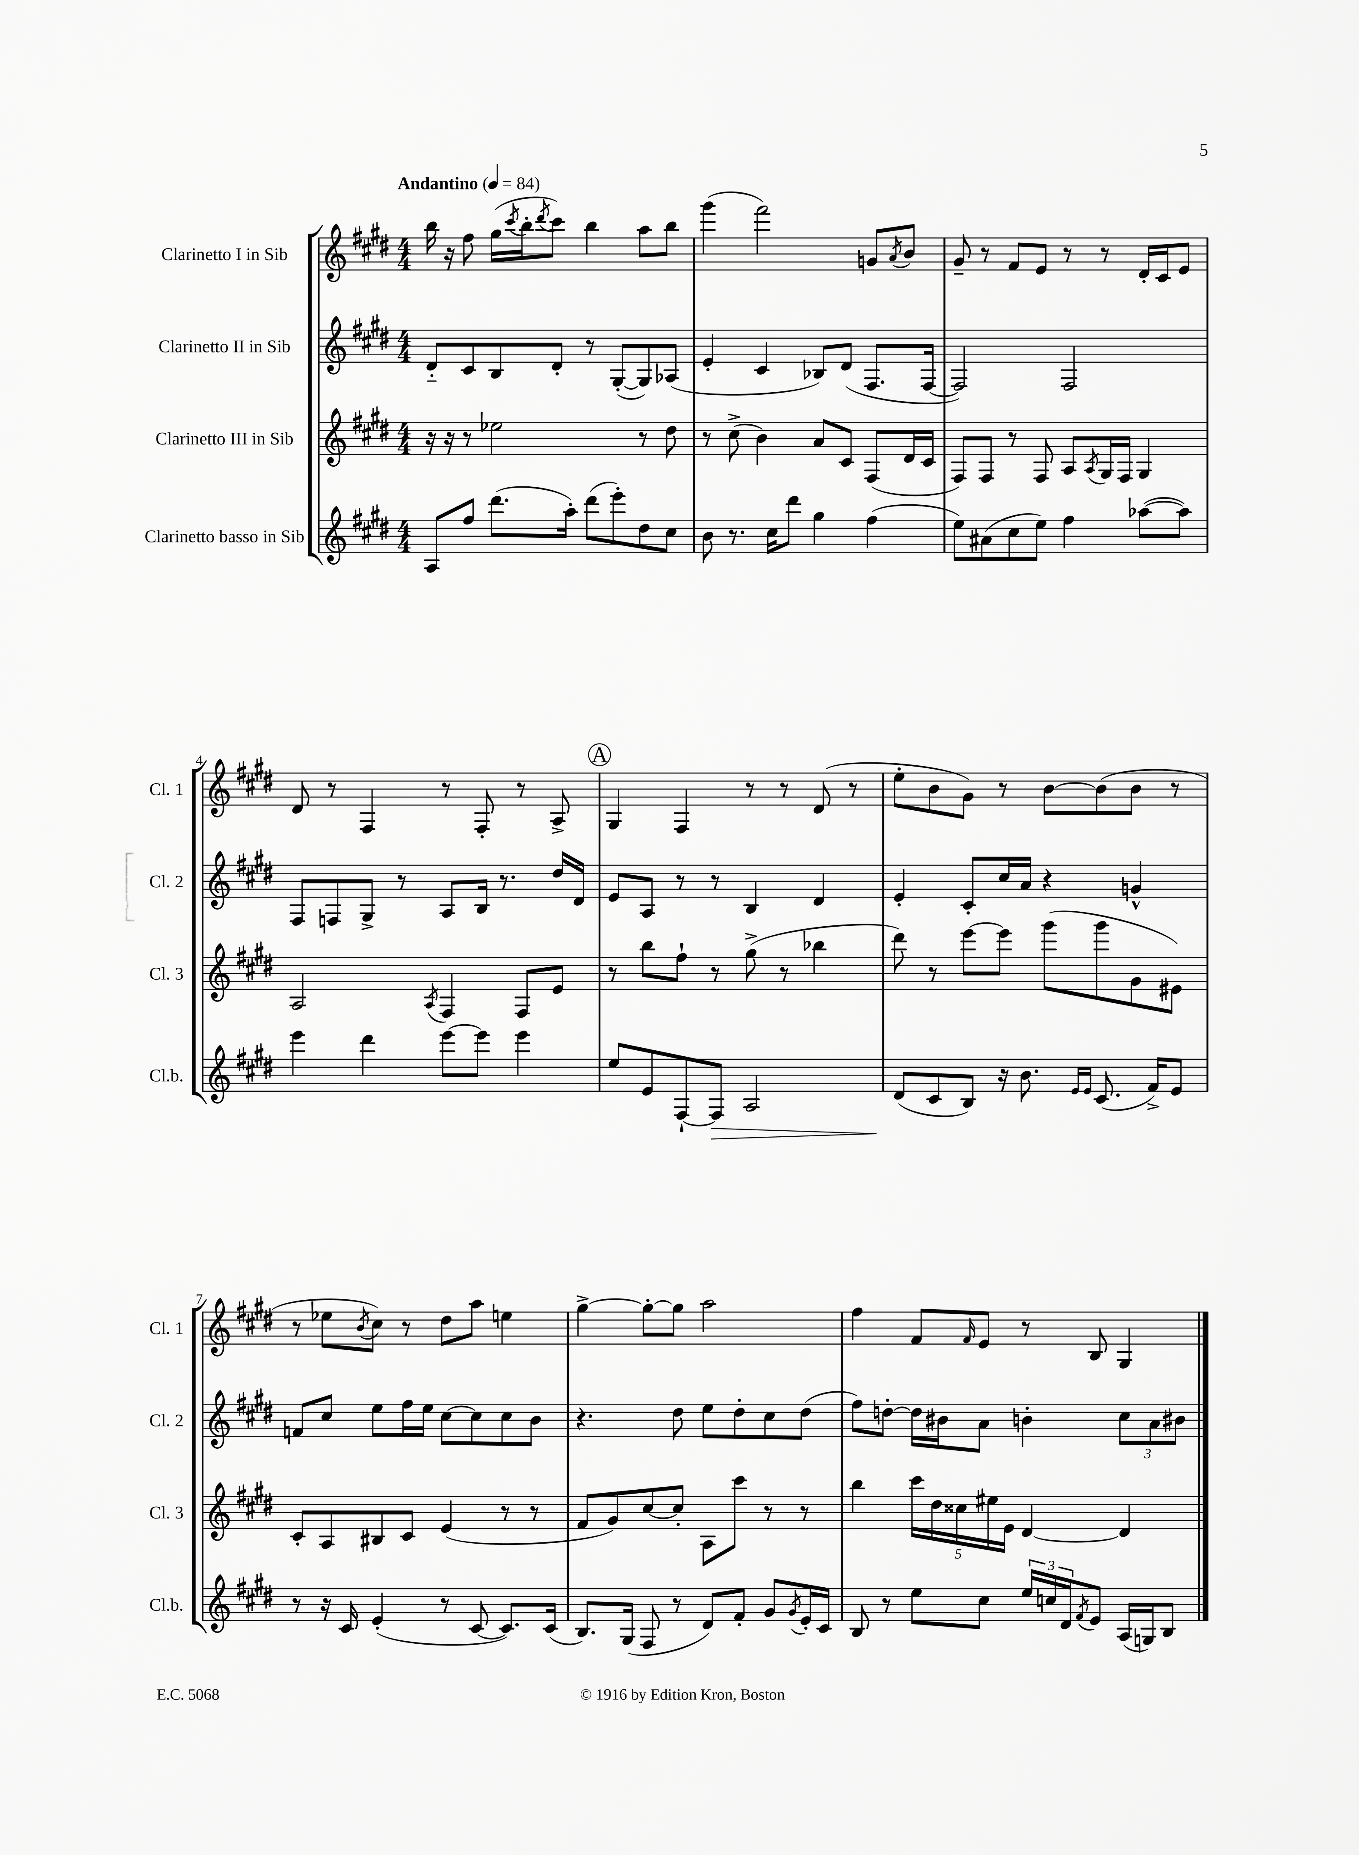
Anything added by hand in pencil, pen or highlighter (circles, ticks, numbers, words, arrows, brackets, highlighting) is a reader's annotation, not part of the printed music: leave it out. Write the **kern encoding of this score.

**kern	**dynam	**kern	**kern	**kern
*part4	*part4	*part3	*part2	*part1
*staff4	*staff4	*staff3	*staff2	*staff1
*I"Clarinetto basso in Sib	*	*I"Clarinetto III in Sib	*I"Clarinetto II in Sib	*I"Clarinetto I in Sib
*I'Cl.b.	*	*I'Cl. 3	*I'Cl. 2	*I'Cl. 1
*clefG2	*	*clefG2	*clefG2	*clefG2
*k[f#c#g#d#]	*	*k[f#c#g#d#]	*k[f#c#g#d#]	*k[f#c#g#d#]
*M4/4	*	*M4/4	*M4/4	*M4/4
*MM84	*	*MM84	*MM84	*MM84
=1	=1	=1	=1	=1
!	!	!	!	!LO:TX:a:B:t=Andantino
8A/L	.	16r	8d#/L	16bb\
.	.	16r	.	16r
8ff#/J	.	8r	8c#/	8ff#\
(8.ddd#\L	.	2ee-X\	8B/	(16gg#\LL
.	.	.	.	8qccc#/
.	.	.	.	16bb'\J
.	.	.	.	8qddd#/
.	.	.	8d#'/J	8ccc#\J)
16aa'\Jk)	.	.	.	.
(8ddd#\L	.	.	8r	4bb\
8eee'\)	.	.	([8G#'/L	.
8dd#\	.	8r	8G#/])	8aa\L
8cc#\J	.	8dd#\	(8A-X/J	8bb\J
=2	=2	=2	=2	=2
8b\	.	8r	4e'/	(4ggg#\
8.r	.	(8cc#^\	.	.
.	.	4b\)	4c#/	2fff#\)
16cc#\KL	.	.	.	.
8ddd#\J	.	.	.	.
4gg#\	.	8a/L	8B-X/L)	.
.	.	8c#/J	(8d#/J	.
(4ff#\	.	(8F#/L	8.F#/L	8gn/L
.	.	.	.	8qa/
.	.	16d#/L	.	8b/J
.	.	16c#/JJ	[16F#/Jk	.
=3	=3	=3	=3	=3
8ee\L)	.	8F#/L)	2F#/])	8g#~/
(8a#X\	.	8F#/J	.	8r
8cc#\	.	8r	.	8f#/L
8ee\J)	.	8F#/	.	8e/J
4ff#\	.	8A/L	2F#/	8r
.	.	8qA/	.	.
.	.	16G#/L	.	8r
.	.	16F#/JJ	.	.
([8aa-X\L	.	4G#/	.	16d#'/LL
.	.	.	.	16c#/J
8aa-\J])	.	.	.	8e/J
!!LO:LB:g=z
=4	=4	=4	=4	=4
4eee\	.	2A/	8F#/L	8d#/
.	.	.	8Fn/	8r
4ddd#\	.	.	8G#^/J	4F#/
.	.	.	8r	.
.	.	8qA/	.	.
[8eee\L	.	4F#/	8A/L	8r
8eee\J]	.	.	16B/Jk	8F#'/
.	.	.	8.r	.
4eee\	.	8F#/L	.	8r
.	.	8e/J	16dd#/LL	8A^/
.	.	.	16d#/JJ	.
!!LO:REH:place=s1:t=A
=5	=5	=5	=5	=5
8ee/L	.	8r	8e/L	4G#/
8e/	.	8bb\L	8A/J	.
[8F#`/	.	8ff#`\J	8r	4F#/
!	!LO:HP:b	!	!	!
8F#/J]	>	8r	8r	.
2A/	.	(8gg#^\	4B/	8r
.	.	8r	.	8r
.	.	4bb-X\	4d#/	(8d#/
.	.	.	.	8r
=6	=6	=6	=6	=6
(8d#/L	.	8ddd#\)	4e'/	8ee'\L
8c#/	]	8r	.	8b\
8B/J)	.	[8eee\L	8c#'/L	8g#\J)
16r	.	8eee\J]	16cc#/L	8r
8.b\	.	.	16a/JJ	.
.	.	(8ggg#\L	4r	[8b\L
16qqe/LL	.	.	.	.
16qqe/JJ	.	.	.	.
(8.c#/	.	8ggg#\	.	(8b\]
.	.	8g#\	4gn^^/	8b\J
16f#^/KL)	.	.	.	.
8e/J	.	8e#X\J)	.	8r
!!LO:LB:g=z
=7	=7	=7	=7	=7
8r	.	8c#'/L	8fn/L	8r
16r	.	8A/	8cc#/J	8ee-X\L
16c#/	.	.	.	.
.	.	.	.	8qb/
(4e'/	.	8B#X/	8ee\L	8cc#\J)
.	.	8c#/J	16ff#\L	8r
.	.	.	16ee\JJ	.
8r	.	(4e/	[8cc#\L	8dd#\L
[8c#/	.	.	8cc#\]	8aa\J
8.c#/L])	.	8r	8cc#\	4een\
.	.	8r	8b\J	.
(16c#/Jk	.	.	.	.
=8	=8	=8	=8	=8
8.B/L)	.	8f#/L	4.r	[4gg#^\
.	.	8g#/)	.	.
(16G#/Jk	.	.	.	.
8F#/	.	[8cc#/	.	8gg#'\L_
8r	.	8cc#'/J]	8dd#\	8gg#\J]
8d#/L)	.	8A\L	8ee\L	2aa\
8f#'/J	.	8ccc#\J	8dd#'\	.
8g#/L	.	8r	8cc#\	.
8qg#/	.	.	.	.
16e'/L	.	8r	(8dd#\J	.
16c#/JJ	.	.	.	.
=9	=9	=9	=9	=9
8B/	.	4bb\	8ff#\L)	4ff#\
8r	.	.	[8ddn'\J	.
8ee\L	.	20ccc#\LL	16dd\LL]	8f#/L
.	.	20dd#\	.	.
.	.	.	16b#X\J	.
.	.	20cc##X\	.	.
.	.	.	.	16qqf#/
8cc#\J	.	.	8a\J	8e/J
.	.	20ee#X\	.	.
.	.	20e\JJ	.	.
24ee/LL	.	[4d#/	4bn'\	8r
24ccn/	.	.	.	.
24d#/J	.	.	.	.
8qf#/	.	.	.	.
8e/J	.	.	.	8B/
(16A/LL	.	4d#/]	12cc#\L	4G#/
16Gn/J)	.	.	.	.
.	.	.	12a\	.
8B/J	.	.	.	.
.	.	.	12b#X\J	.
==	==	==	==	==
*-	*-	*-	*-	*-
